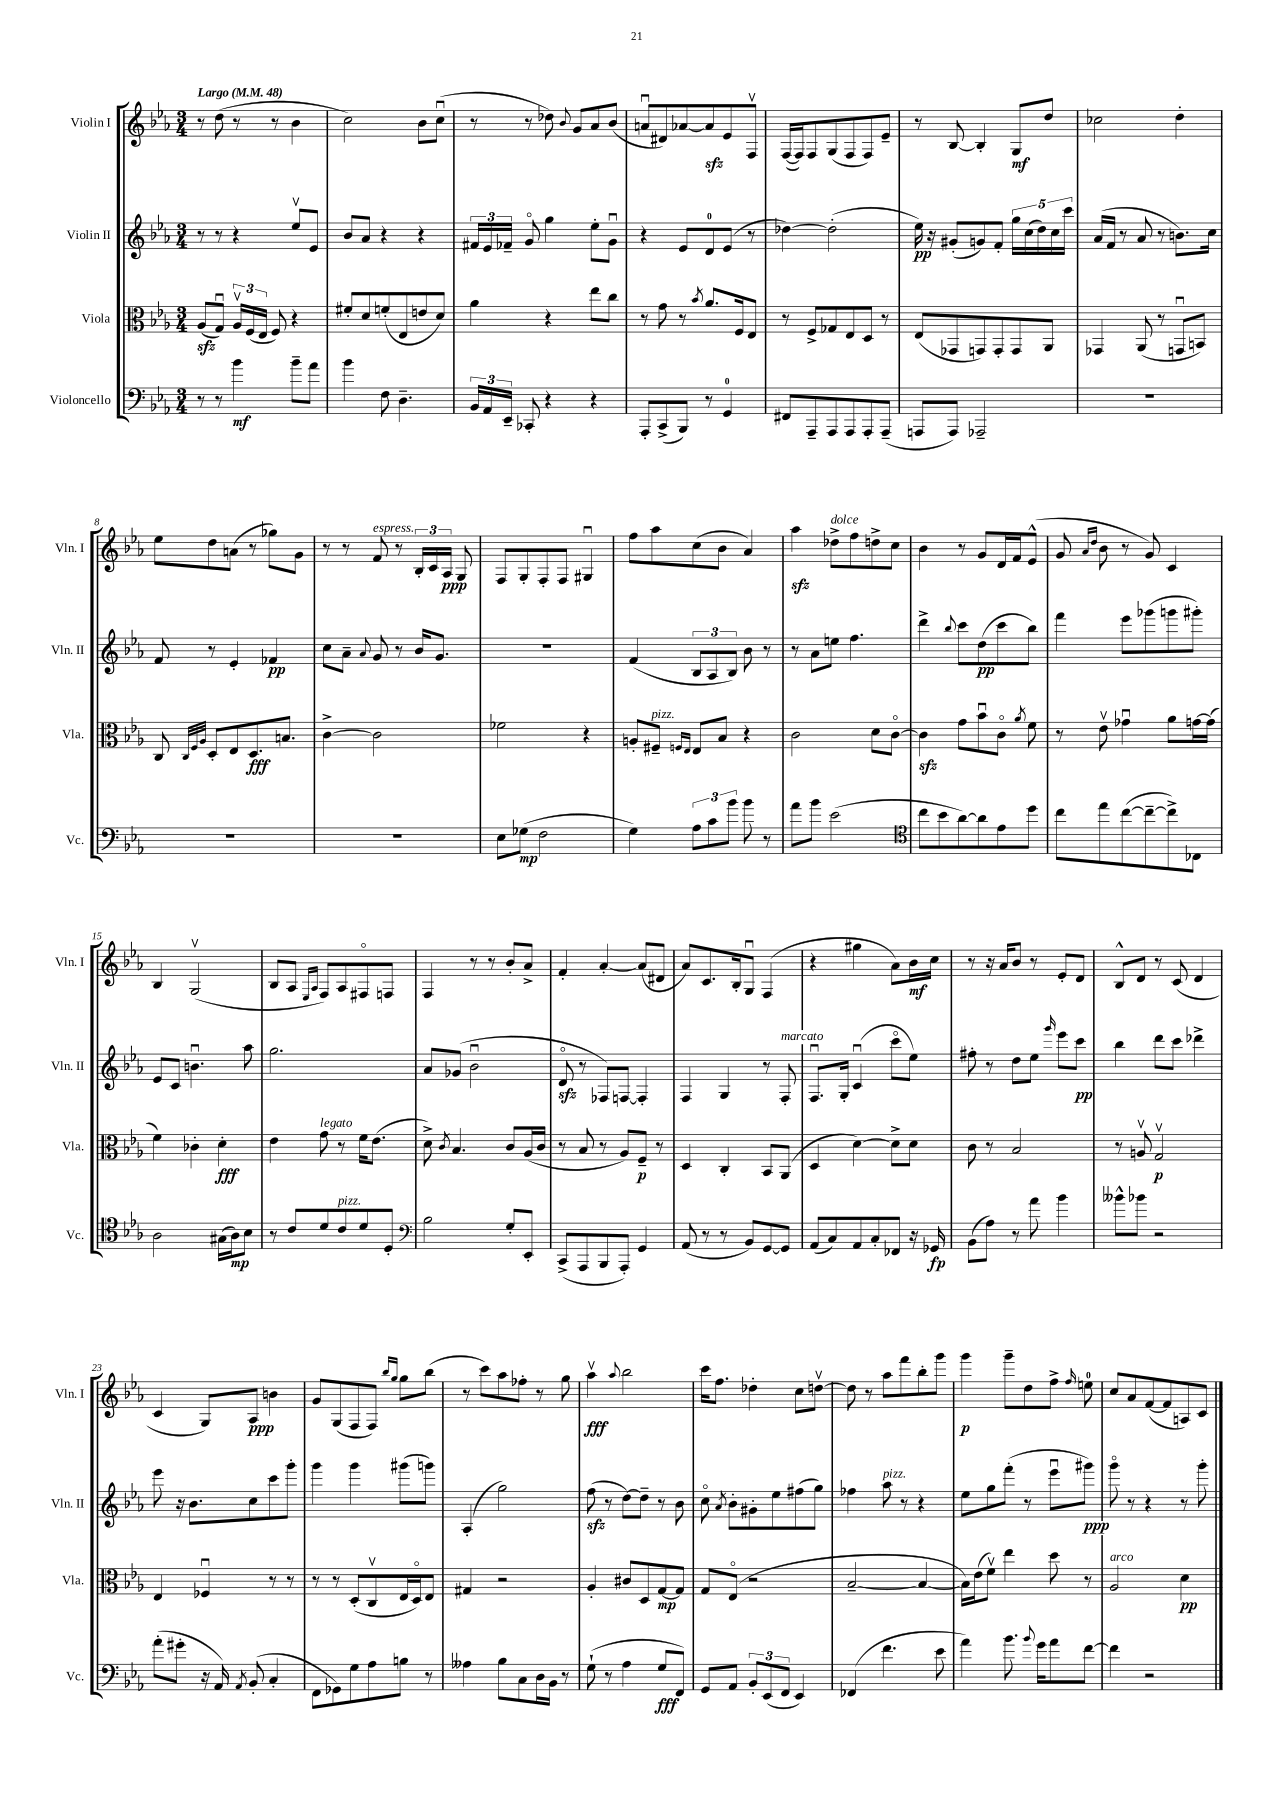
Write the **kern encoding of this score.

**kern	**kern	**kern	**kern
*staff4	*staff3	*staff2	*staff1
*clefF4	*clefC3	*clefG2	*clefG2
*k[b-e-a-]	*k[b-e-a-]	*k[b-e-a-]	*k[b-e-a-]
*M3/4	*M3/4	*M3/4	*M3/4
*MM48	*MM48	*MM48	*MM48
8r	(8A-	8r	8r
8r	8Gu)	8r	(8dd
4b-	24A-v	4r	8r
.	(24F	.	.
.	24E-	.	.
.	8F)	.	8r
8b-~	4r	8ee-v	4b-
8a-	.	8e-	.
=	=	=	=
4b-	8f#'	8b-	2cc)
.	8d	8a-	.
8F	(8f'	4r	.
4.D~	8E-	.	.
.	8e	4r	8b-
.	8d)	.	(8ccu
=	=	=	=
24BB-	4a-	24f#	8r
24AA-	.	24e-	.
24EE-~	.	24f-~	.
8CC-'	.	8go	8r
4r	4r	4gg	8dd-)
.	.	.	8qqb-
.	.	.	8g
4r	8ee-	8ee-'	8a-
.	8cc	8gu	(8b-
=	=	=	=
8AAA-'	8r	4r	8au
(8CC^	8g	.	8d#)
8BBB-)	8r	8e-	[8a-
.	8qb-	.	.
8r	8.a-	8d	8a-]
4GG	.	(8e-	8e-
.	16F	.	.
.	8E-	8r	8Fv
=	=	=	=
8FF#	8r	[4dd-)	([16F
.	.	.	16F])
8AAA-~	8F^	.	8F
8AAA-	8G-	(2dd-']	(8G
8AAA-	8E-	.	8F
8AAA-'	8D	.	8F)
(8AAA-~	8r	.	8e-~
=	=	=	=
8AAA	(8E-	16ee-)	8r
.	.	16r	.
8AAA)	8GG-	(8g#'	[8B-
2AAA-~	8GG)	8g)	4B-']
.	8GG'	8f'	.
.	8GG	20gg	8G
.	.	(20cc	.
.	.	20dd)	.
.	8AA-	.	8dd
.	.	20cc	.
.	.	20ccc	.
=	=	=	=
2.r	4GG-	(16a-	2cc-
.	.	16f	.
.	.	8r	.
.	(8AA-	8a-	.
.	8r	8r	.
.	8GGu	8.b)	4dd'
.	8BB)	.	.
.	.	16cc	.
=	=	=	=
2.r	8C	8f	8ee-
.	32qqC	.	.
.	32qqF	.	.
.	32qqA-	.	.
.	8D'	8r	8dd
.	8E-	4e-'	(8a
.	8.D	.	8r
.	.	4f-	8gg-)
.	8.B	.	.
.	.	.	8g
=	=	=	=
2.r	[4c^	8cc	8r
.	.	8a-~	8r
.	.	8qqa-	.
.	2c]	8g	8f
.	.	8r	8r
.	.	16b-	24B-'
.	.	.	24c
.	.	8.g	.
.	.	.	24A-
.	.	.	8G
=	=	=	=
8E-	2f-	2.r	8F
(8G-	.	.	8G'
2F	.	.	8F'
.	.	.	8F
.	4r	.	4G#u
=	=	=	=
4G)	8A'	(4f	8ff
.	8F#~	.	8aa-
.	16qqF	.	.
.	16qqE-	.	.
12A-	8E-	12B-	(8cc
12c	.	12A-	.
.	8B-	.	8b-
12b-	.	12B-)	.
8b-	4r	8b-	4a-)
8r	.	8r	.
=	=	=	=
8a-	2c	8r	4aa-
8b-	.	8a-	.
(2e-	.	8ee	8dd-^
.	.	4.ff	8ff
.	8d	.	8dd^
.	[8co	.	8cc
=	=	=	=
*clefC4	*	*	*
8cc	4c]	4ddd^	4b-
8b-	.	.	.
.	.	8qqbb-	.
[8a-)	8g	8ccc	8r
8a-]	8b-u	(8dd	8g
8e-	8co	8ccc	16d
.	.	.	16f
.	8qa-	.	.
8dd	8f	8bb-)	(8e-^^
=	=	=	=
8cc	8r	4fff	8g
.	.	.	16qqa-
.	.	.	16qqdd
8ee-	8e-v	.	8b-
([8cc	4g-u	8eee-	8r
8cc~_	.	(8ggg-	8g)
8cc^])	8a-	8ggg	4c
8C-	[16g	8ggg#')	.
.	(16g]	.	.
=	=	=	=
2A-	4f)	8e-	4B-
.	.	8c	.
.	4c-'	4.bu	(2Gv
(16G#	4d'	.	.
16A-)	.	.	.
8B-	.	8aa-	.
=	=	=	=
8r	4e-	2.gg	8B-
8c	.	.	8A-
.	.	.	16qqE-
.	.	.	16qqA-
8d	8g	.	8F)
8c	8r	.	8A-
8d	16f	.	8F#o
.	(8.e-	.	.
8D'	.	.	8F
=	=	=	=
*clefF4	*	*	*
2B-	8d^)	8a-	4F
.	8qc	.	.
.	4.B-	(8g-	.
.	.	2b-u	8r
.	.	.	8r
8G'	8c	.	8b-'
8EE-'	(16A-	.	8a-^
.	16c	.	.
=	=	=	=
(8CC^	8r	8do	4f'
8AAA-	8B-	8r	.
8BBB-	8r	8F-)	[4a-'
8AAA-')	8A-)	[8F	.
4GG	8F~	4F']	(8a-]
.	8r	.	8d#
=	=	=	=
(8AA-	4D	4F	8a-)
8r	.	.	8.c
8r	4C'	4G	.
.	.	.	16B-'
8BB-)	.	.	8Gu
[8GG	8BB-	8r	(4F
8GG]	(8AA-	8F'	.
=	=	=	=
(8AA-	4D	8.Fu	4r
8C)	.	.	.
.	.	16G'	.
8AA-	[4d)	(4cu	4gg#
8C'	.	.	.
8FF-	8d^]	8ccco	8a-)
16r	8d	8ee-)	16b-
16GG-	.	.	16cc
=	=	=	=
(8BB-	8c	8ff#'	8r
8A-)	8r	8r	16r
.	.	.	16a-
8r	2B-	8dd	8b-
8a-	.	8ee-	8r
.	.	16qqggg	.
4b-	.	8eee-	8e-'
.	.	8ccc	8d
=	=	=	=
8b--^^	8r	4bb-	8B-^^
8b-	8Av	.	8d
2r	2Gv	8ddd	8r
.	.	8ccc	(8c
.	.	4ddd-^	4d
=	=	=	=
(8a-'	4E-	8eee-	4c
8g#'	.	16r	.
.	.	8.b-	.
16r	4F-u	.	8G)
16AA-)	.	.	.
8qAA-	.	.	.
(8BB-'	.	8cc	8A-
4C'	8r	8ccc	4b
.	8r	8ggg'	.
=	=	=	=
8FF	8r	4ggg	8g
8GG-)	8r	.	(8G
8G	(8D'	4ggg	8F
8A-	8Cv	.	8F)
.	.	.	16qqbb-
.	.	.	16qqgg
8B	16E-	(8ggg#	8gg
.	16Do)	.	.
8r	8E-	8ggg)	(8bb-
=	=	=	=
4A--	4G#	(4A-'	8r
.	.	.	8ccc)
8B-	2r	2gg)	8aa-
8C	.	.	8ff-'
16D	.	.	8r
16BB-	.	.	.
8r	.	.	8gg
=	=	=	=
(8G`	4A-'	(8ff	4aa-v
8r	.	8r	.
.	.	.	8qqaa-
4A-	8c#	[8dd)	2bb-
.	8D	8dd~]	.
8G	[8G	8r	.
8FF)	8G]	8b-	.
=	=	=	=
8GG	8G	8cco	16ccc
.	.	.	8.ff
.	.	8qa-	.
8AA-	(8E-o	8b-'	.
12BB-'	2r	8g#'	4dd-'
(12EE-	.	.	.
.	.	8ee-	.
12FF	.	.	.
4EE-)	.	(8ff#	8cc
.	.	8gg)	[8ddv
=	=	=	=
(4FF-	[2B-~	4ff-	8dd]
.	.	.	8r
4.f	.	8aa-	8aa-
.	.	8r	8fff
.	4B-_	4r	8bb-'
8e-	.	.	8ggg
=	=	=	=
4a-)	16B-])	8ee-	4ggg
.	(16e-	.	.
.	8fv)	8gg	.
8.b-	4ee-	(8fff'	8ggg~
.	.	8r	8dd
8qqb-	.	.	.
16g	.	.	.
8a-	8dd	8eee-u	8ff^
.	.	.	16qqff
[8f	8r	8ggg#)	8ee
=	=	=	=
4f]	2A-	8gggo	8cc
.	.	8r	8a-
2r	.	4r	([8f
.	.	.	8f]
.	4d	8r	8A)
.	.	8ggg'	8c
==	==	==	==
*-	*-	*-	*-
